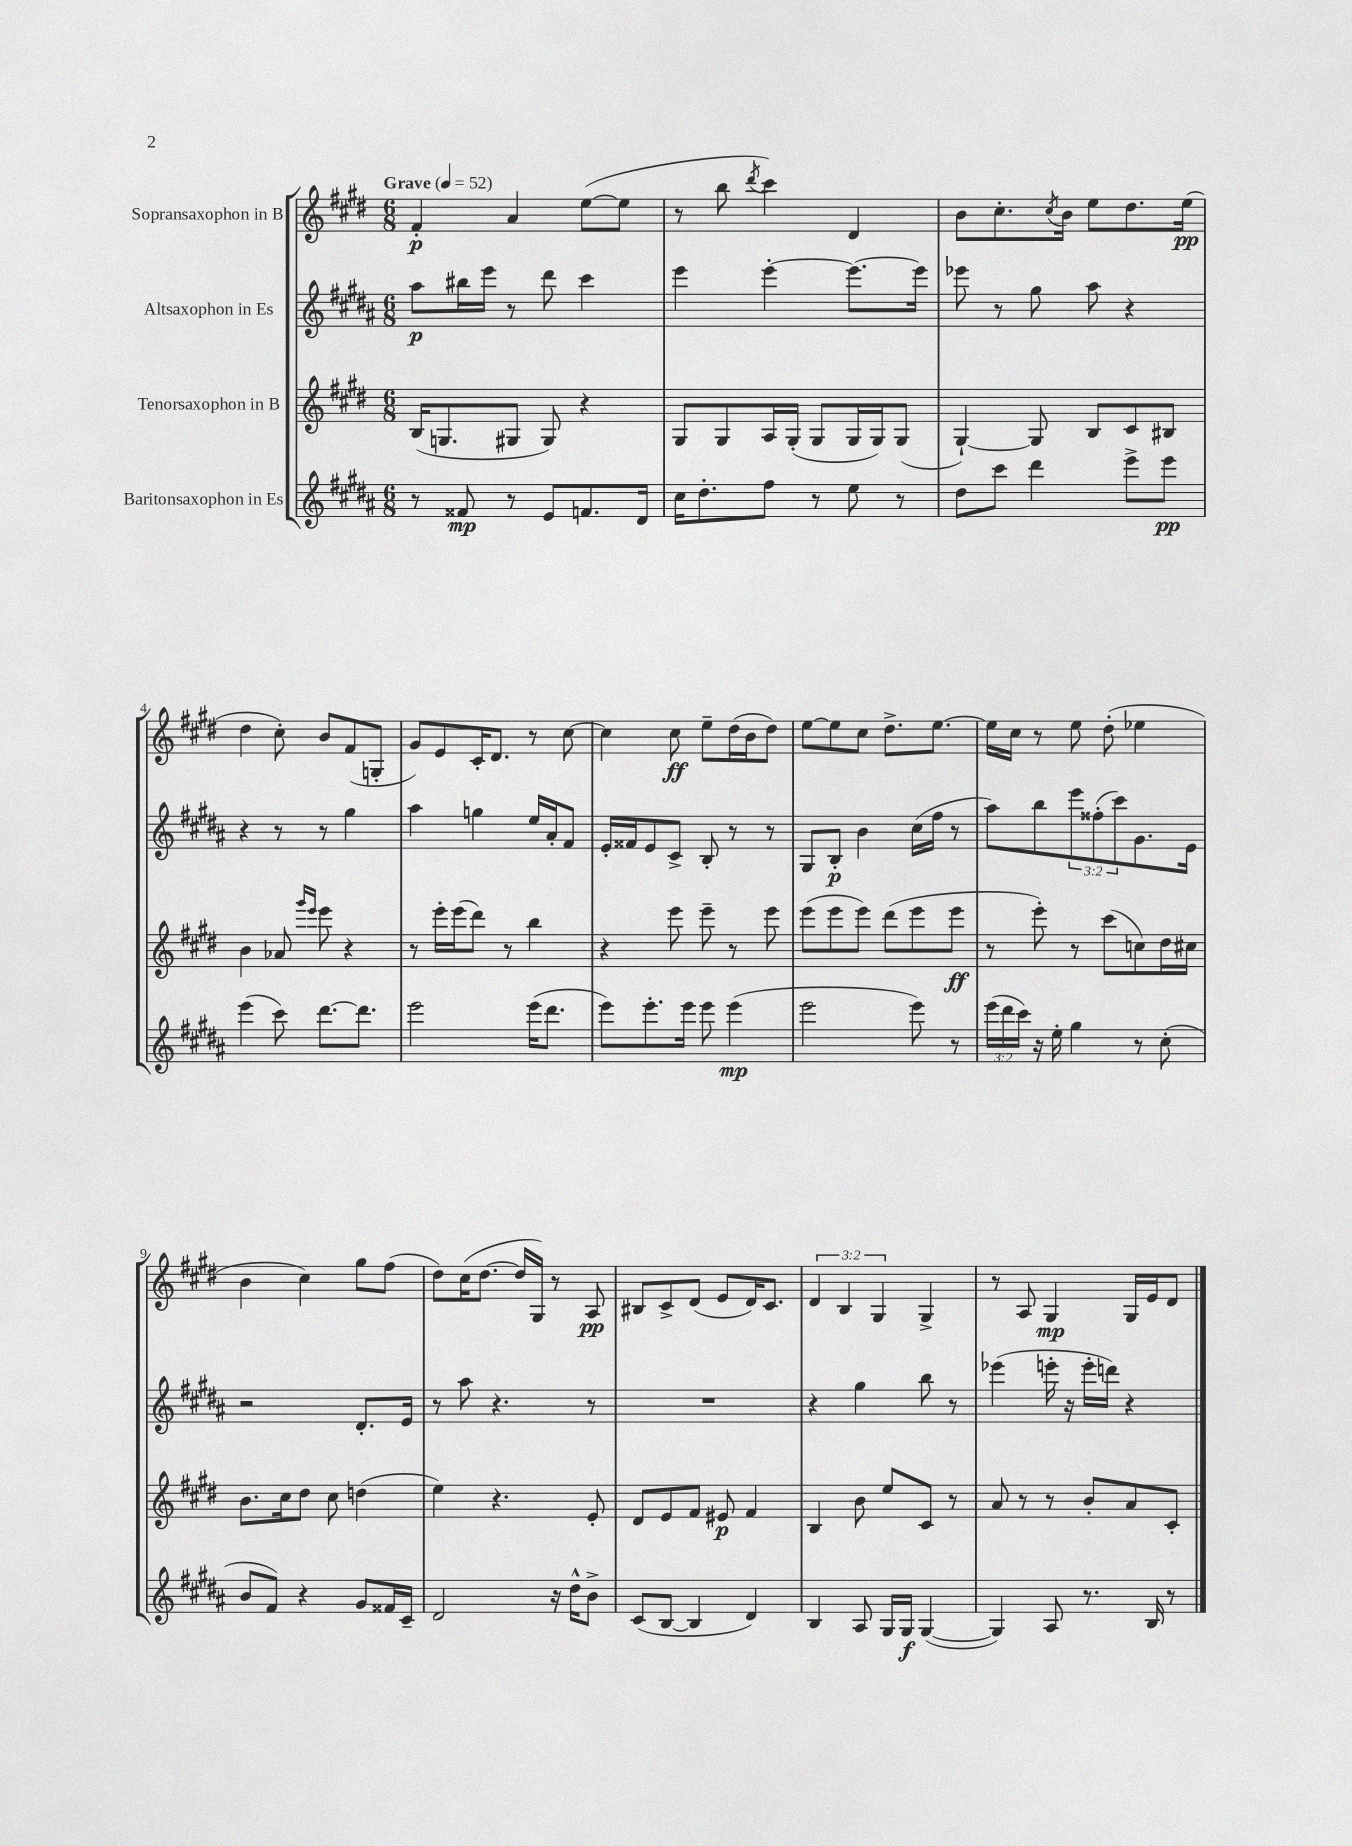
<<
\new StaffGroup <<
\new Staff = "s0" \with { instrumentName = "Sopransaxophon in B" } {
    \clef treble \key e \major \numericTimeSignature \time 6/8 \override Staff.TupletNumber.text = #tuplet-number::calc-fraction-text \tempo "Grave" 4 = 52
    fis'4-.\p a'4 e''8~( e''8 |
    r8 b''8 \acciaccatura { dis'''8 } cis'''4) dis'4 |
    b'8 cis''8.-. \acciaccatura { cis''8 } b'16 e''8 dis''8. e''16\pp( |
    dis''4 cis''8-.) b'8 fis'8( g8-. |
    gis'8) e'8 cis'16-. dis'8. r8 cis''8~ |
    cis''4 cis''8\ff e''8-- dis''16( b'16 dis''8) |
    e''8~ e''8 cis''8 dis''8.-> e''8.~ |
    e''16 cis''16 r8 e''8 dis''8-.( ees''4 |
    b'4 cis''4) gis''8 fis''8( |
    dis''8) cis''16( dis''8.~ dis''16 gis16) r8 a8\pp |
    bis8 cis'8-> dis'8( e'8 dis'16) cis'8. |
    \tuplet 3/2 { dis'4 b4 gis4 } gis4-> |
    r8 a8 gis4\mp gis16 e'16 dis'8 \bar "|." |
}
\new Staff = "s1" \with { instrumentName = "Altsaxophon in Es" } {
    \clef treble \key b \major \numericTimeSignature \time 6/8 \override Staff.TupletNumber.text = #tuplet-number::calc-fraction-text
    ais''8\p bis''16 e'''16 r8 dis'''8 cis'''4 |
    e'''4 e'''4~-. e'''8.~ e'''16 |
    ees'''8 r8 gis''8 ais''8 r4 |
    r4 r8 r8 gis''4 |
    ais''4 g''4 e''16 ais'16-. fis'8 |
    e'16-. fisis'16 e'8 cis'8-> b8-. r8 r8 |
    gis8 b8-.\p b'4 cis''16( fis''16 r8 |
    ais''8) b''8 \tuplet 3/2 { e'''8 fisis''8-.( cis'''8) } gis'8. e'16 |
    r2 dis'8.-. e'16 |
    r8 ais''8 r4. r8 |
    R2. |
    r4 gis''4 b''8 r8 |
    ees'''4( e'''16-. r16 e'''16-. d'''16) r4 \bar "|." |
}
\new Staff = "s2" \with { instrumentName = "Tenorsaxophon in B" } {
    \clef treble \key e \major \numericTimeSignature \time 6/8
    b16( g8. gis8 gis8) r4 |
    gis8 gis8 a16 gis16-.( gis8 gis16 gis16) gis8( |
    gis4~-!) gis8 b8 cis'8 bis8 |
    b'4 aes'8 \grace { gis'''16 e'''16 } e'''8 r4 |
    r8 e'''16-. e'''16( dis'''8) r8 b''4 |
    r4 e'''8 e'''8-- r8 e'''8 |
    e'''8( e'''8 e'''8) dis'''8( e'''8 e'''8\ff |
    r8 e'''8-.) r8 cis'''8( c''8) dis''16 cis''16 |
    b'8. cis''16 dis''8 cis''8 d''4( |
    e''4) r4. e'8-. |
    dis'8 e'8 fis'8 eis'8\p fis'4 |
    b4 b'8 e''8 cis'8 r8 |
    a'8 r8 r8 b'8-. a'8 cis'8-. \bar "|." |
}
\new Staff = "s3" \with { instrumentName = "Baritonsaxophon in Es" } {
    \clef treble \key b \major \numericTimeSignature \time 6/8 \override Staff.TupletNumber.text = #tuplet-number::calc-fraction-text
    r8 fisis'8\mp r8 e'8 f'8. dis'16 |
    cis''16 dis''8.-. fis''8 r8 e''8 r8 |
    dis''8 cis'''8 dis'''4 e'''8-> e'''8\pp |
    e'''4( cis'''8) dis'''8.~ dis'''8. |
    e'''2 e'''16( dis'''8. |
    e'''8) e'''8.-. e'''16 e'''8 e'''4\mp( |
    e'''2 e'''8) r8 |
    \tuplet 3/2 { e'''16( dis'''16 cis'''16) } r16 e''16-. gis''4 r8 cis''8-.( |
    b'8 fis'8) r4 gis'8 fisis'16 cis'16-- |
    dis'2 r16 dis''16-^ b'8-> |
    cis'8( b8~ b4 dis'4) |
    b4 ais8 gis16 gis16\f gis4~( |
    gis4) ais8 r8. b16 r8 \bar "|." |
}
>>
>>
